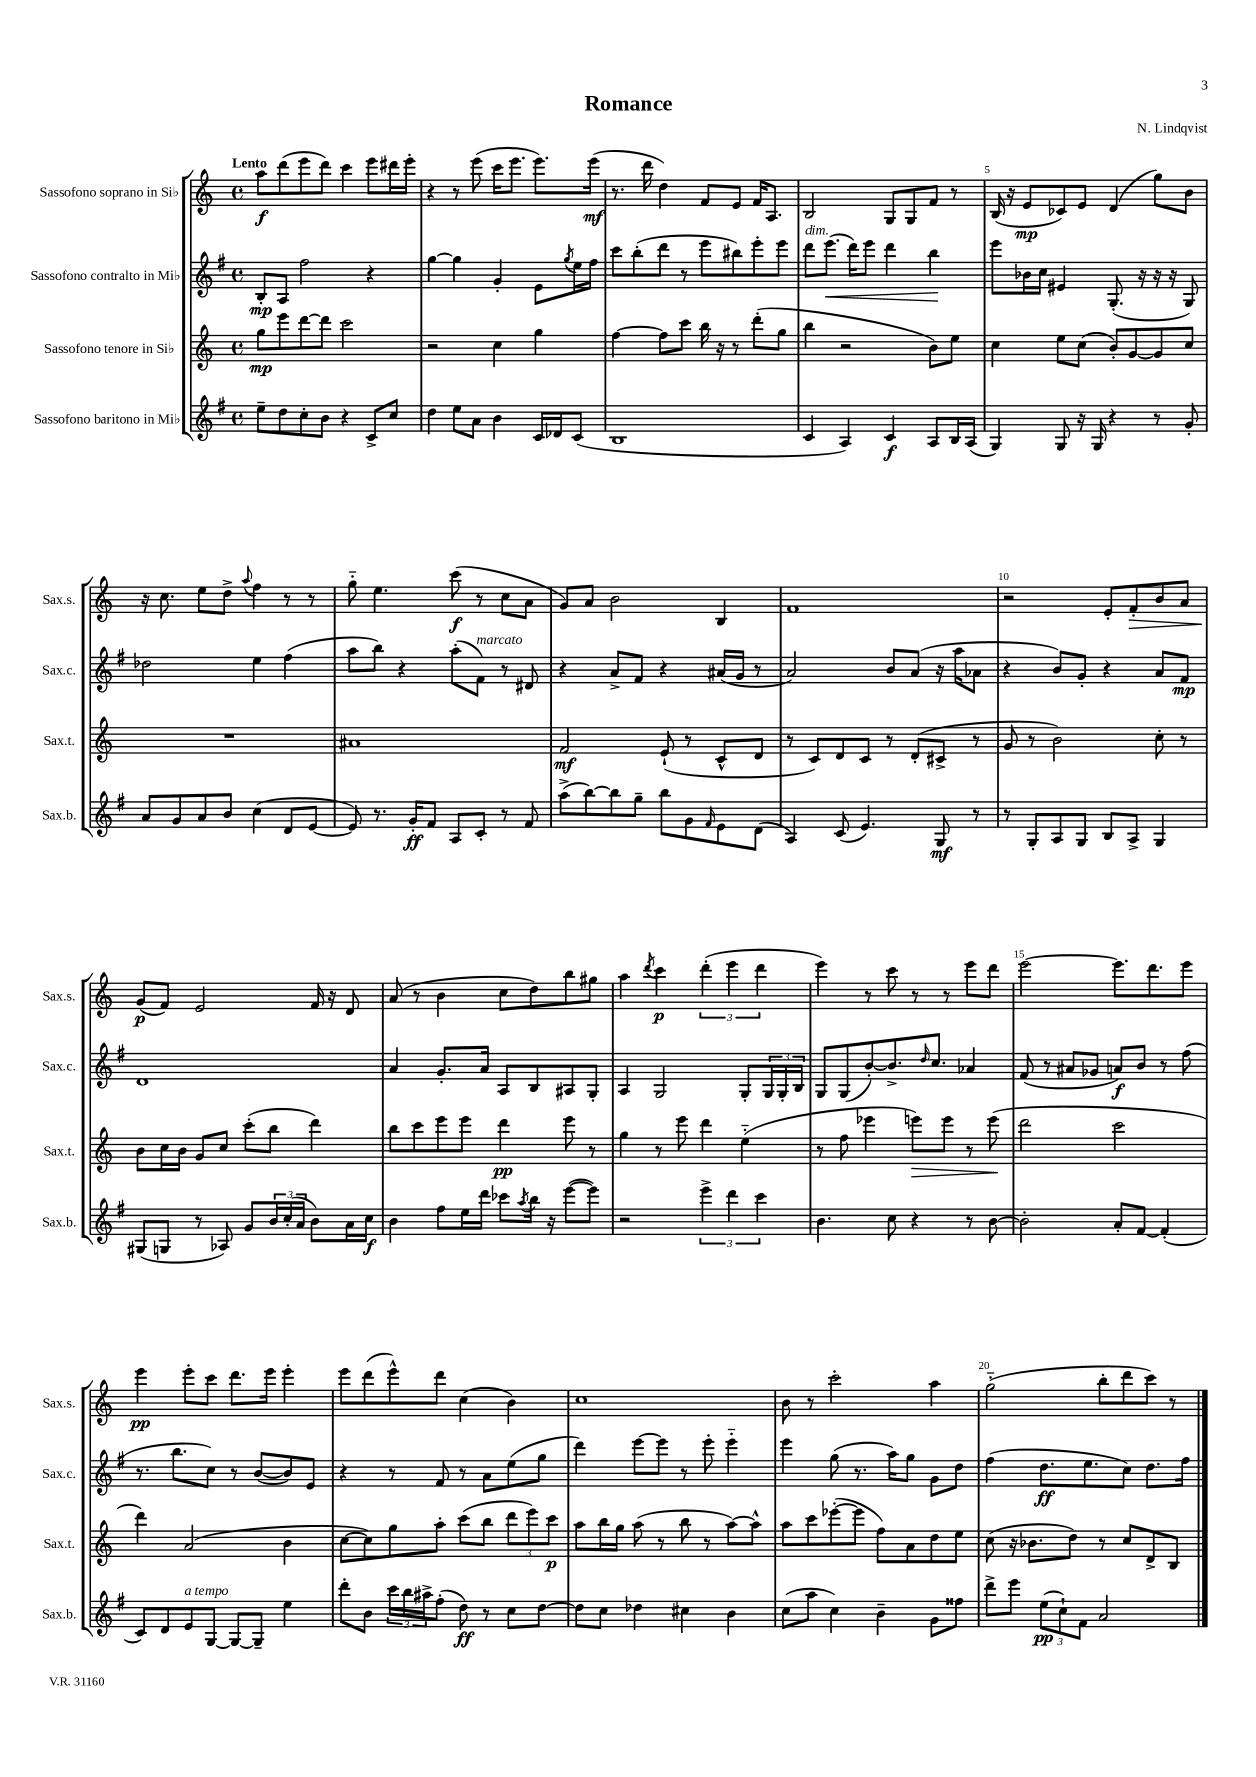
\header { title = "Romance" composer = "N. Lindqvist" }
<<
\new StaffGroup <<
\new Staff = "s0" \with { instrumentName = "Sassofono soprano in Sib" shortInstrumentName = "Sax.s." } {
    \clef treble \key c \major \defaultTimeSignature \time 4/4 \tempo "Lento"
    a''8\f d'''8( e'''8 d'''8) c'''4 e'''8 dis'''16 e'''16-. |
    r4 r8 e'''8( c'''16 e'''8. e'''8.) e'''16\mf( |
    r8. d'''16 d''4) f'8 e'8 f'16 a8. |
    b2 g8 g8 f'8 r8 |
    b16( r16 e'8\mp ces'8) e'8 d'4( g''8) b'8 |
    r16 c''8. e''8 d''8-> \appoggiatura { a''8 } f''4 r8 r8 |
    g''8-_ e''4. c'''8\f( r8 c''8 a'8 |
    g'8) a'8 b'2 b4 |
    f'1 |
    r2 e'8-. f'8-.\> b'8 a'8 |
    g'8\p\!( f'8) e'2 f'16 r16 d'8 |
    a'8( r8 b'4 c''8 d''8) b''8 gis''8 |
    a''4 \acciaccatura { d'''8 } c'''4\p \tuplet 3/2 { d'''4-.( e'''4 d'''4 } |
    e'''4) r8 c'''8 r8 r8 e'''8 d'''8 |
    e'''2~ e'''8. d'''8. e'''8 |
    e'''4\pp e'''8-. c'''8 d'''8. e'''16 e'''4-. |
    e'''8 d'''8( e'''8-^) d'''8 c''4( b'4) |
    c''1 |
    b'8 r8 c'''2-. a''4 |
    g''2-_( b''8-. d'''8 c'''8) r8 \bar "|." |
}
\new Staff = "s1" \with { instrumentName = "Sassofono contralto in Mib" shortInstrumentName = "Sax.c." } {
    \clef treble \key g \major \defaultTimeSignature \time 4/4
    b8-.\mp a8 fis''2 r4 |
    g''4~ g''4 g'4-. e'8 \acciaccatura { g''8 } e''16 fis''16 |
    c'''8 b''8-.( d'''8 r8 e'''8 bis''8) e'''8-. e'''8 |
    d'''8^\markup { \italic "dim." } e'''8.\<( d'''16) e'''8 d'''4 b''4\! |
    e'''8 bes'16 c''16 eis'4 g8.-.( r16 r16 r16 g8) |
    des''2 e''4 fis''4( |
    a''8 b''8) r4 a''8-.( fis'8^\markup { \italic "marcato" }) r8 dis'8 |
    r4 a'8-> fis'8 r4 ais'16( g'16 r8 |
    a'2) b'8 a'8( r16 a''16 aes'8 |
    r4 b'8) g'8-. r4 a'8 fis'8\mp |
    d'1 |
    a'4 g'8.-. a'16 a8 b8 ais8 g8-. |
    a4 g2 g8-. \tuplet 3/2 { g16 g16-. b16 } |
    g8 g8( b'8~-.) b'8.-> \grace { d''16 } c''8. aes'4 |
    fis'8( r8 ais'8 ges'8 a'8\f) b'8 r8 fis''8( |
    r8. b''8. c''8) r8 b'8~( b'8) e'8 |
    r4 r8 fis'8 r8 a'8 e''8( g''8 |
    d'''4) e'''8~ e'''8 r8 e'''8-. e'''4-_ |
    e'''4 g''8( r8. a''16) g''8 g'8 d''8 |
    fis''4( d''8.\ff e''8. c''8) d''8. fis''16 \bar "|." |
}
\new Staff = "s2" \with { instrumentName = "Sassofono tenore in Sib" shortInstrumentName = "Sax.t." } {
    \clef treble \key c \major \defaultTimeSignature \time 4/4
    g''8\mp e'''8 d'''8~ d'''8 c'''2 |
    r2 c''4 g''4 |
    f''4~ f''8 c'''8 b''16 r16 r8 d'''8-.( g''8 |
    b''4 r2 b'8) e''8 |
    c''4 e''8 c''8( b'8-.) g'8~ g'8 c''8 |
    R1 |
    ais'1 |
    f'2\mf e'8-!( r8 c'8-^ d'8 |
    r8 c'8) d'8 c'8 r8 d'8-.( cis'8-> r8 |
    g'8 r8 b'2) c''8-. r8 |
    b'8 c''16 b'16 g'8 c''8 c'''8-.( b''8 d'''4) |
    b''8 c'''8 e'''8 e'''8 d'''4\pp e'''8 r8 |
    g''4 r8 e'''8 d'''4 e''4-_( |
    r8 f''8 ees'''4 e'''8\>) e'''8 r8 e'''8\!( |
    d'''2 c'''2 |
    d'''4) a'2( b'4 |
    c''8~ c''8) g''8 a''8-. c'''8( b''8 \tuplet 3/2 { d'''8 e'''8) c'''8\p } |
    a''8 b''16 g''16 a''8( r8 b''8 r8 a''8~) a''8-^ |
    a''8 c'''8 ees'''8~-.( ees'''8 f''8) a'8 d''8 e''8 |
    c''8( r16 bes'8. d''8) r8 c''8 d'8-> b8 \bar "|." |
}
\new Staff = "s3" \with { instrumentName = "Sassofono baritono in Mib" shortInstrumentName = "Sax.b." } {
    \clef treble \key g \major \defaultTimeSignature \time 4/4
    e''8-- d''8 c''8-. b'8 r4 c'8-> c''8 |
    d''4 e''8 a'8 b'4 c'16 des'16 c'8( |
    b1 |
    c'4 a4) c'4\f a8 b16 a16( |
    g4) g8 r16 g16 r4 r8 g'8-. |
    a'8 g'8 a'8 b'8 c''4( d'8 e'8~ |
    e'8) r8. g'16-.\ff fis'8 a8 c'8-. r8 fis'8 |
    a''8->( b''8~) b''8 g''8-- b''8 g'8 \grace { fis'16 } e'8 d'8( |
    a4) c'8( e'4.) g8\mf r8 |
    r8 g8-. a8 g8 b8 a8-> g4 |
    gis8( g8 r8 aes8) g'8 \tuplet 3/2 { b'16 c''16-.( a'16 } b'8) a'16 c''16\f |
    b'4 fis''8 e''16 d'''16 ces'''8 \acciaccatura { a''8 } b''16 r16 e'''8~( e'''8) |
    r2 \tuplet 3/2 { e'''4-> d'''4 c'''4 } |
    b'4. c''8 r4 r8 b'8~ |
    b'2-. a'8-. fis'8~ fis'4-.( |
    c'8) d'8 e'8^\markup { \italic "a tempo" } g8~ g8~ g8-- e''4 |
    d'''8-. b'8 \tuplet 3/2 { c'''16 b''16 ais''16-> } fis''8-.( d''8\ff) r8 c''8 d''8~ |
    d''8 c''8 des''4 cis''4 b'4 |
    c''8( a''8 c''4) b'4-- g'8 fisis''8 |
    d'''8-> e'''8 \tuplet 3/2 { e''8\pp( c''8-!) fis'8 } a'2 \bar "|." |
}
>>
>>
\layout { \context { \Score \override BarNumber.break-visibility = ##(#f #t #t) barNumberVisibility = #(every-nth-bar-number-visible 5) } }
